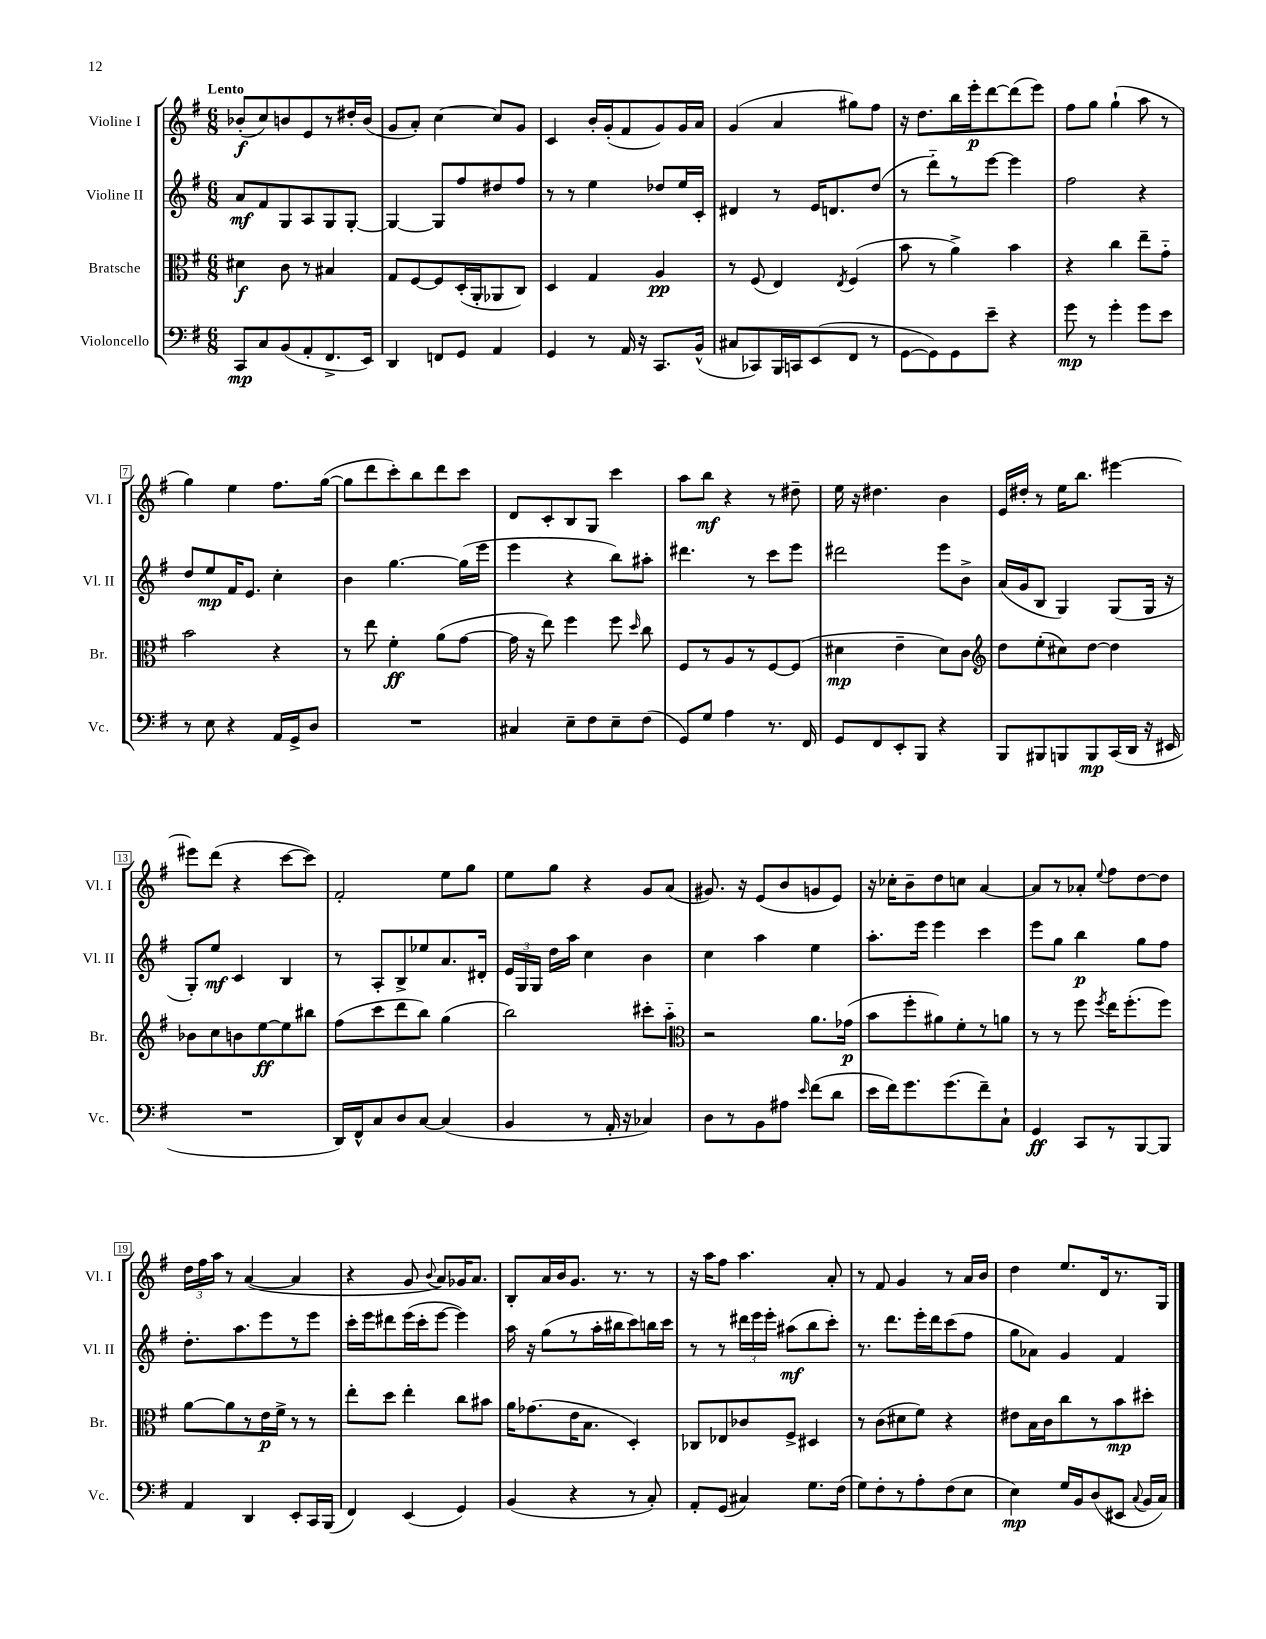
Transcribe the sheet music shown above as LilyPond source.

<<
\new StaffGroup <<
\new Staff = "s0" \with { instrumentName = "Violine I" shortInstrumentName = "Vl. I" } {
    \clef treble \key g \major \numericTimeSignature \time 6/8 \tempo "Lento"
    \autoBeamOff bes'8[-.\f( c''8) b'8 e'8 r8 dis''16-. b'16]( |
    g'8[ a'8]-.) c''4~ c''8[ g'8] |
    c'4 b'16[-. g'16-.( fis'8 g'8) g'16 a'16] |
    g'4( a'4 gis''8[) fis''8] |
    r16 d''8.[ b''16 e'''16-.\p d'''8~ d'''8( e'''8]) |
    fis''8[ g''8] g''4-!( a''8 r8 |
    g''4) e''4 fis''8.[ g''16]~( |
    g''8[ d'''8 c'''8-.) b''8 d'''8 c'''8] |
    d'8[ c'8-. b8 g8] c'''4 |
    a''8[ b''8]\mf r4 r8 dis''8-- |
    e''16 r16 dis''4. b'4 |
    e'16[ dis''16]-. r8 e''16[ b''8.] eis'''4~ |
    eis'''8[ d'''8]( r4 c'''8[~ c'''8]) |
    fis'2-. e''8[ g''8] |
    e''8[ g''8] r4 g'8[ a'8]( |
    gis'8.) r16 e'8[( b'8 g'8 e'8]) |
    r16 ces''16[-. b'8-- d''8 c''8] a'4~ |
    a'8[ r8 aes'8]-. \appoggiatura { e''8 } fis''8[ d''8~ d''8] |
    \tuplet 3/2 { d''16[ fis''16 a''16] } r8 a'4~( a'4 |
    r4 g'8 \appoggiatura { b'8 } a'8[) ges'16 a'8.] |
    b8[-. a'16 b'16 g'8.] r8. r8 |
    r16 a''16[ fis''8] a''4. a'8-. |
    r8 fis'8 g'4 r8 a'16[ b'16] |
    d''4 e''8.[ d'16 r8. g16] \bar "|." |
}
\new Staff = "s1" \with { instrumentName = "Violine II" shortInstrumentName = "Vl. II" } {
    \clef treble \key g \major \numericTimeSignature \time 6/8
    \autoBeamOff a'8[\mf fis'8 g8 a8 g8 g8]~-. |
    g4~ g8[ fis''8 dis''8 fis''8] |
    r8 r8 e''4 des''8[ e''16 c'16]-. |
    dis'4 r8 e'16[ d'8. d''8]( |
    r8 d'''8[-_) r8 e'''8]~ e'''4 |
    fis''2 r4 |
    d''8[ e''8\mp fis'16 e'8.] c''4-. |
    b'4 g''4.~ g''16[( e'''16] |
    e'''4 r4 b''8[) ais''8]-. |
    dis'''4. r8 c'''8[ e'''8] |
    dis'''2 e'''8[ b'8]-> |
    a'16[( g'16 b8] g4) g8[( g16] r16 |
    g8[-.) e''8]\mf c'4 b4 |
    r8 a8[-. b8-> ees''8 a'8. dis'16]-. |
    \tuplet 3/2 { e'16[ g16 g16] } d''16[ a''16] c''4 b'4 |
    c''4 a''4 e''4 |
    a''8.[-. e'''16] e'''4 c'''4 |
    e'''8[ g''8] b''4\p g''8[ fis''8] |
    d''8.[-. a''8. e'''8 r8 e'''8] |
    c'''16[-. e'''16 dis'''8 e'''16( c'''16-. e'''8]~ e'''4) |
    a''16 r16 g''8[( r8 a''16-. bis''16 c'''8) b''16 c'''16] |
    r8 r8 \tuplet 3/2 { dis'''16[ e'''16 e'''16]-. } ais''8[\mf( b''8 c'''8]-.) |
    r8. d'''8.[ e'''16-. d'''16 c'''8( fis''8] |
    g''8[ aes'8]) g'4 fis'4 \bar "|." |
}
\new Staff = "s2" \with { instrumentName = "Bratsche" shortInstrumentName = "Br." } {
    \clef alto \key g \major \numericTimeSignature \time 6/8
    \autoBeamOff dis'4\f c'8 r8 bis4 |
    g8[ fis8~ fis8 d16-.( a,16-. aes,8 c8]) |
    d4 g4 a4\pp |
    r8 fis8( e4) \acciaccatura { e8 } fis4( |
    b'8 r8 a'4->) b'4 |
    r4 c''4 e''8[-- g'8]-_ |
    b'2 r4 |
    r8 e''8 fis'4-.\ff a'8[( g'8]~ |
    g'16 r16 e''8) fis''4 fis''8 \grace { d''16 } c''8 |
    fis8[ r8 a8 r8 fis8~ fis8]( |
    dis'4\mp e'4-- dis'8[) c'8] |
    \clef treble d''8[ e''8-.( cis''8) d''8]~ d''4 |
    bes'8[ c''8 b'8 e''8~\ff e''8 bis''8] |
    fis''8[( c'''8 d'''8 b''8]) g''4( |
    b''2) cis'''8[-. a''8]-_ |
    \clef alto r2 a'8.[ ges'16]\p( |
    b'8[ fis''8-. ais'8) fis'8-. r8 a'8] |
    r8 r8 fis''8 \acciaccatura { fis''8 } e''16[ fis''8.-.( fis''8]) |
    a'8[~ a'8 r8 e'16\p fis'16]-> r8 r8 |
    e''8[-. d''8] e''4-. c''8[ bis'8] |
    a'16[ ges'8.( e'16 b8.] d4-.) |
    ces8[ ees8 ces'8 fis8]-> dis4 |
    r8 c'8[( dis'8 fis'8]) r4 |
    eis'8[ b16 c'16 c''8 r8 b'8\mp dis''8]-. \bar "|." |
}
\new Staff = "s3" \with { instrumentName = "Violoncello" shortInstrumentName = "Vc." } {
    \clef bass \key g \major \numericTimeSignature \time 6/8
    \autoBeamOff c,8[\mp c8 b,8( a,8-. fis,8.-> e,16]) |
    d,4 f,8[ g,8] a,4 |
    g,4 r8 a,16 r16 c,8.[ b,16]-^( |
    cis8[ ces,8) b,,16 c,16 e,8( fis,8] r8 |
    g,8[~ g,8) g,8 e'8]-- r4 |
    g'8\mp r8 g'4-. g'8[ e'8] |
    r8 e8 r4 a,16[ g,16-> d8] |
    R2. |
    cis4 e8[-- fis8 e8-- fis8]( |
    g,8[) g8] a4 r8. fis,16 |
    g,8[ fis,8 e,8-. b,,8] r4 |
    b,,8[ bis,,8 b,,8 b,,8\mp c,16( d,16] r16 eis,16 |
    R2. |
    d,16[) fis,16-^ c8 d8 c8]~ c4( |
    b,4 r8 a,16-. r16 ces4) |
    d8[ r8 b,8 ais8] \grace { e'16 } fis'8[( d'8] |
    e'16[ fis'16) g'8. g'8.( fis'8--) c8]-! |
    g,4\ff c,8[ r8 b,,8~ b,,8] |
    a,4 d,4 e,8[-. c,16 b,,16]( |
    fis,4) e,4( g,4) |
    b,4( r4 r8 c8-.) |
    a,8[-. g,8]( cis4) g8.[ fis16]( |
    g8[) fis8-. r8 a8-. fis8( e8] |
    e4\mp) g16[ b,16 d8( eis,8] \appoggiatura { c8 } b,16[ c16]) \bar "|." |
}
>>
>>
\layout { \context { \Score \override BarNumber.stencil = #(make-stencil-boxer 0.1 0.3 ly:text-interface::print) } }
